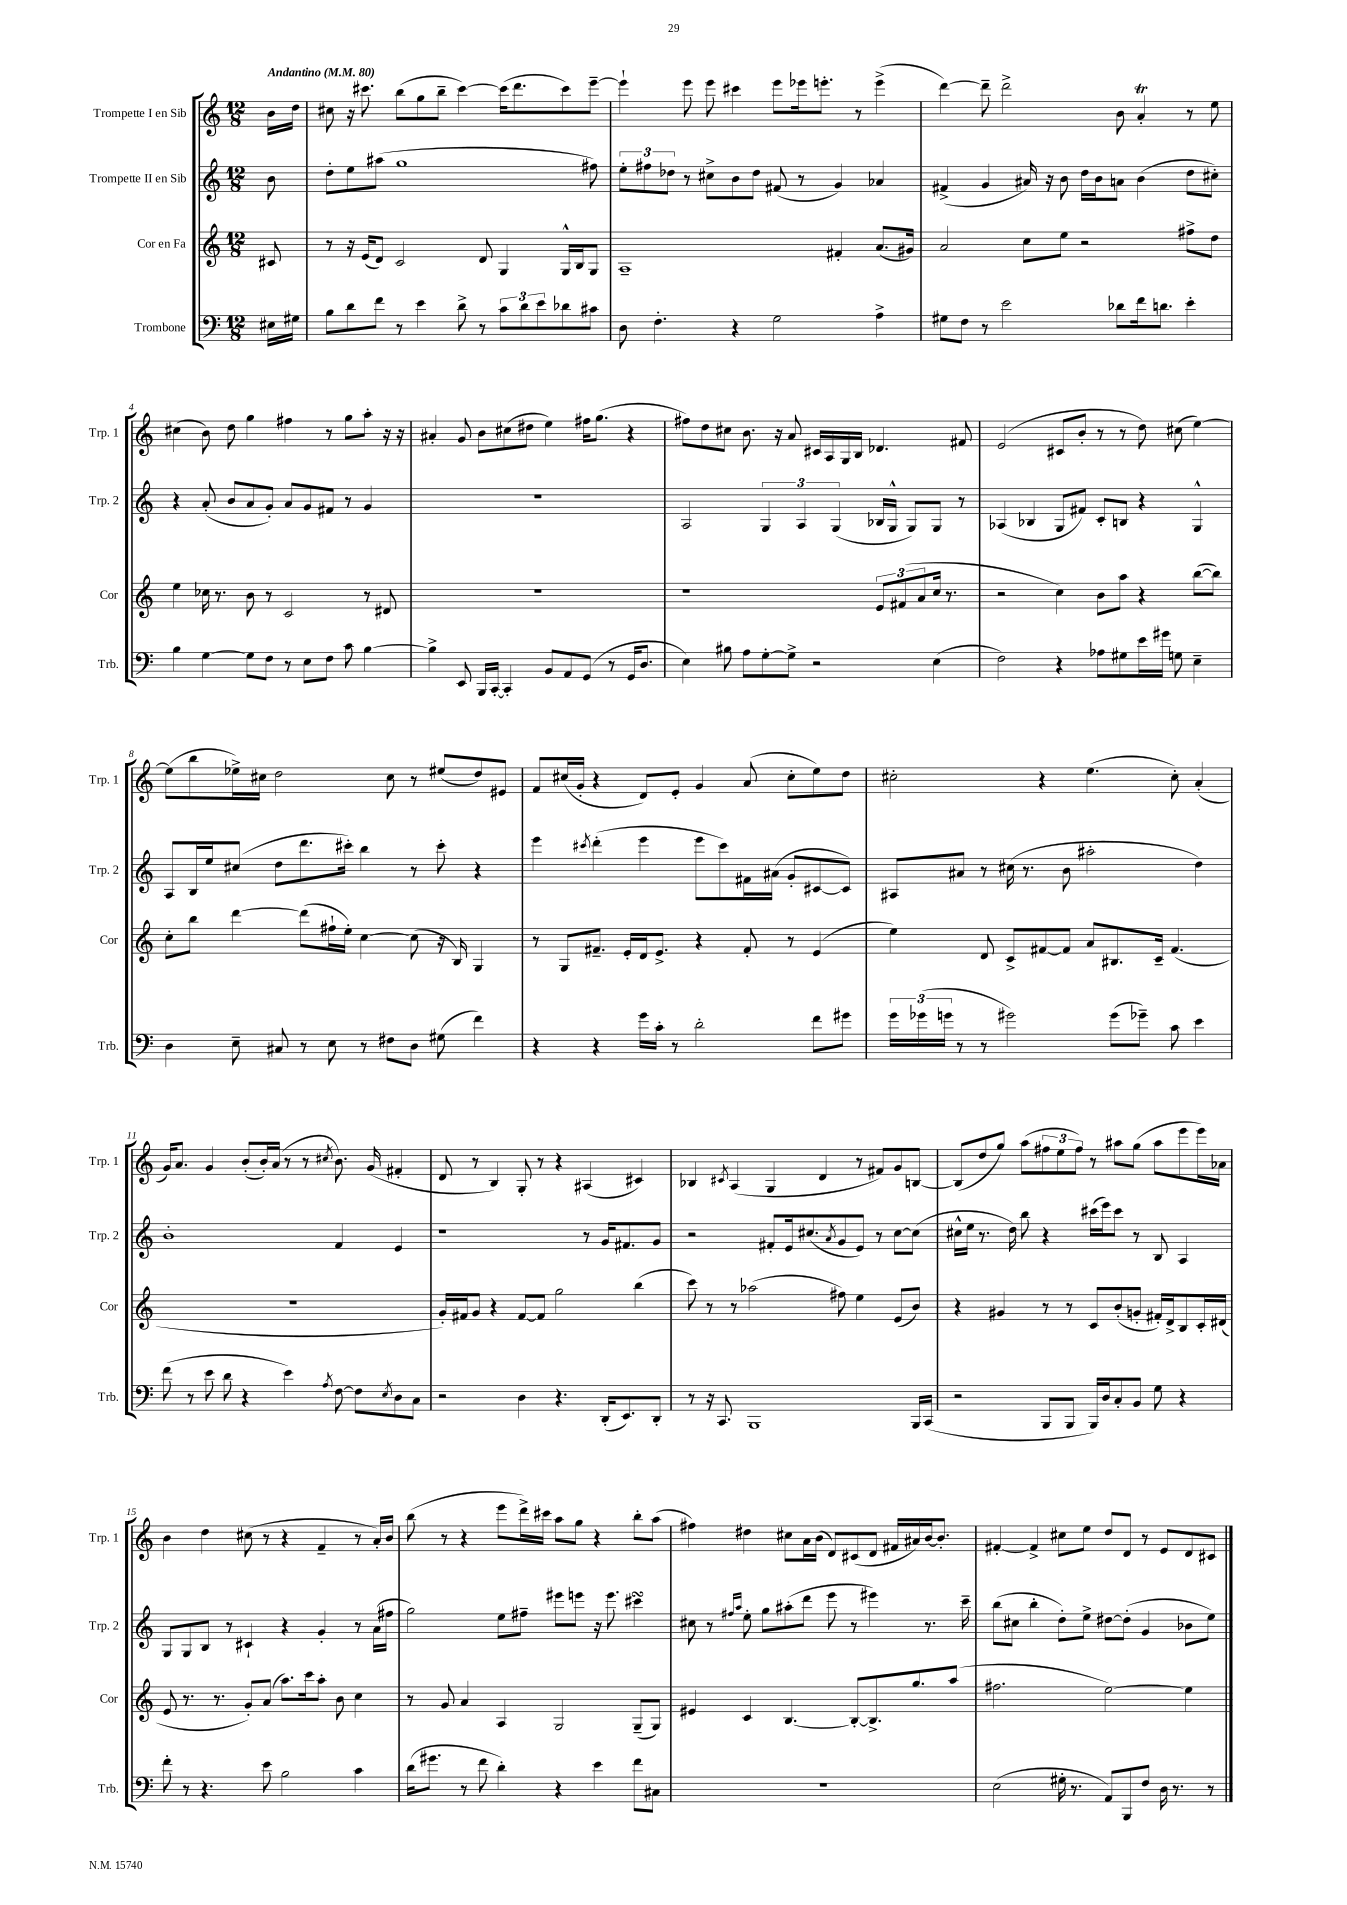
<<
\new StaffGroup <<
\new Staff = "s0" \with { instrumentName = "Trompette I en Sib" shortInstrumentName = "Trp. 1" } {
    \clef treble \key c \major \numericTimeSignature \time 12/8 \partial 8 \tempo "Andantino" 4 = 80
    b'16 d''16 |
    cis''8 r16 cis'''8. b''8( g''8 b''8-- cis'''4~) cis'''16( d'''8. cis'''8) e'''8~-- |
    e'''4-! e'''8 e'''8 cis'''4 e'''8 ees'''16 e'''8.-. r8 e'''4->( |
    d'''4~) d'''8-- d'''2-> b'8 a'4-.\trill r8 e''8 |
    cis''4( b'8) d''8 g''4 fis''4 r8 g''8 a''8-. r16 r16 |
    ais'4-. g'8 b'8 cis''8( dis''8 e''4) fis''16 g''8.( r4 |
    fis''8) d''8 cis''8 b'8. r16 a'8 cis'16 a16 g16 b16 des'4. fis'8 |
    e'2( cis'8 b'8-. r8 r8 d''8) cis''8( e''4~) |
    e''8( b''8 ees''16->) cis''16 d''2 cis''8 r8 eis''8( d''8) eis'8 |
    f'8 cis''16( g'16-. r4 d'8) e'8-. g'4 a'8( cis''8-. e''8) d''8 |
    cis''2-. r4 e''4.( cis''8-.) a'4-.( |
    g'16) a'8. g'4 b'8-.( b'16-.) a'16( r8 r8 \acciaccatura { cis''8 } b'8.) g'16( fis'4-. |
    d'8 r8 b4) g8-. r8 r4 ais4( cis'4) |
    bes4 \acciaccatura { cis'8 } a4( g4 d'4 r8 fis'8) g'8 b8~ |
    b8( d''8 g''8) a''8( \tuplet 3/2 { fis''8 e''8 fis''8) } r8 ais''8 g''8( ais''8 e'''8 e'''16) aes'16 |
    b'4 d''4 cis''8( r8 r4 f'4-- r8 a'16-.) b'16 |
    b''8( r8 r4 e'''8 d'''16->) cis'''16 a''8 g''8 r4 b''8-. a''8( |
    fis''4) dis''4 cis''8 a'16 b'16( d'8) cis'8( d'8 fis'16 ais'16) b'16~ b'8.-. |
    fis'4~-. fis'4-> cis''8 e''8 d''8 d'8 r8 e'8 d'8 cis'8 \bar "|." |
}
\new Staff = "s1" \with { instrumentName = "Trompette II en Sib" shortInstrumentName = "Trp. 2" } {
    \clef treble \key c \major \numericTimeSignature \time 12/8 \partial 8
    b'8 |
    d''8-. e''8 ais''8( g''1 fis''8) |
    \tuplet 3/2 { e''8-. fis''8 des''8 } r8 cis''8-> b'8 des''8 fis'8( r8 g'4) aes'4 |
    fis'4->( g'4 ais'16) r16 b'8 d''16 b'16 a'8 b'4( d''8 cis''8-.) |
    r4 a'8-.( b'8 a'8 g'8-.) a'8 g'8 fis'8 r8 g'4 |
    R1. |
    a2 \tuplet 3/2 { g4 a4 g4( } bes16 g16-^ g8) g8 r8 |
    aes4( bes4 g8 fis'8) c'8-. b8 r4 g4-^ |
    a8 b16 e''16 cis''8( d''8 d'''8. cis'''16-.) b''4 r8 cis'''8-. r4 |
    e'''4 \acciaccatura { cis'''8 } d'''4-.( e'''4 e'''8 cis'''8) fis'16 ais'16( g'8-. cis'8~ cis'8) |
    ais8 ais'8 r8 cis''16( r8. b'8 ais''2-. d''4) |
    b'1-. f'4 e'4 |
    r1 r8 g'16 fis'8. g'8 |
    r2 fis'8-. e'16 cis''8.( \acciaccatura { a'8 } g'8 e'8) r8 cis''8~ cis''8( |
    cis''16-^ e''16 r8. d''16) b''8 r4 cis'''16( e'''16) cis'''8 r8 b8 a4 |
    g8 g8 b8 r8 cis'4-! r4 g'4-. r8 a'16( fis''16 |
    g''2) e''8 fis''8-- eis'''8 e'''8 r16 e'''8. cis'''4\turn |
    cis''8 r8 \grace { fis''16 a''16 } e''8-. g''8 ais''8-.( d'''8 e'''8 r8 eis'''4) r8. c'''16-- |
    b''8( cis''8 b''4-. d''8-.) e''8-> dis''8~ dis''8-.( g'4 bes'8 e''8) \bar "|." |
}
\new Staff = "s2" \with { instrumentName = "Cor en Fa" shortInstrumentName = "Cor" } {
    \clef treble \key c \major \numericTimeSignature \time 12/8 \partial 8
    cis'8 |
    r8 r16 e'16( d'8) c'2 d'8 g4 g16-^ b16 g8 |
    a1-- fis'4-. a'8.( gis'16) |
    a'2 c''8 e''8 r2 fis''8-> d''8 |
    e''4 ces''16 r8. b'8 r8 c'2 r8 dis'8 |
    R1. |
    r1 \tuplet 3/2 { e'8 fis'8( a'8 } c''16 r8. |
    r2 c''4) b'8 a''8 r4 b''8~( b''8) |
    c''8-. b''8 d'''4~ d'''8( fis''16-! e''16-.) c''4~ c''8( r16 b16) g4 |
    r8 g8 fis'8.-- e'16-. d'16 e'8.-> r4 fis'8-. r8 e'4( |
    e''4) d'8 c'8-> fis'8~ fis'8 a'8 bis8. c'16-- fis'4.( |
    R1. |
    g'16-.) fis'16 g'8 r4 fis'8~ fis'8 g''2 b''4( |
    c'''8) r8 r8 aes''2( fis''8) e''4 e'8( b'8) |
    r4 gis'4 r8 r8 c'8 b'8-.( g'8-. fis'16-.) d'16-> b8 c'16-. dis'16( |
    e'8 r8. r8. g'8-.) a'8( a''8.) c'''16 a''8-. b'8 c''4 |
    r8 g'8 a'4 a4 g2 g8--( g8) |
    eis'4 c'4 b4.~ b8~-. b8.-> g''8. a''8( |
    fis''2. e''2~) e''4 \bar "|." |
}
\new Staff = "s3" \with { instrumentName = "Trombone" shortInstrumentName = "Trb." } {
    \clef bass \key c \major \numericTimeSignature \time 12/8 \partial 8
    eis16 gis16 |
    b8 d'8 f'8 r8 e'4 d'8-> r8 \tuplet 3/2 { c'8 d'8 e'8 } des'8 cis'8 |
    d8 f4.-. r4 g2 a4-> |
    gis8 f8 r8 e'2 des'8 f'16 d'8. e'4-. |
    b4 g4~ g8 f8 r8 e8 f8 c'8 b4~ |
    b4-> e,8 b,,16 c,16~-. c,4-. b,8 a,8 g,8( r8 g,16 d8. |
    e4) bis8 a8 g8~-. g8-> r2 e4( |
    f2) r4 aes8 gis8 e'16 gis'16 g8 e4-- |
    d4 e8-- cis8 r8 e8 r8 fis8 d8 gis8( f'4) |
    r4 r4 g'16 c'16-. r8 d'2-. f'8 gis'8 |
    \tuplet 3/2 { g'16 ges'16( g'16 } r8 r8 gis'2) gis'8( ges'8--) c'8 e'4 |
    f'8( r8 e'8 d'8 r4 e'4) \acciaccatura { a8 } f8~ f8 \acciaccatura { e8 } d8 c8 |
    r2 d4 r4. d,16-.( e,8.) d,8-. |
    r8 r16 c,8. b,,1 b,,16 c,16( |
    r2 b,,8 b,,8 b,,16) d16 c8-. b,8 g8 r4 |
    f'8-. r8 r4. e'8 b2 c'4 |
    d'16( gis'8. r8 f'8 d'4-.) r4 e'4 f'8 cis8 |
    R1. |
    e2( gis16-. r8. a,8) b,,8 f8 d16 r8. r8 \bar "|." |
}
>>
>>
